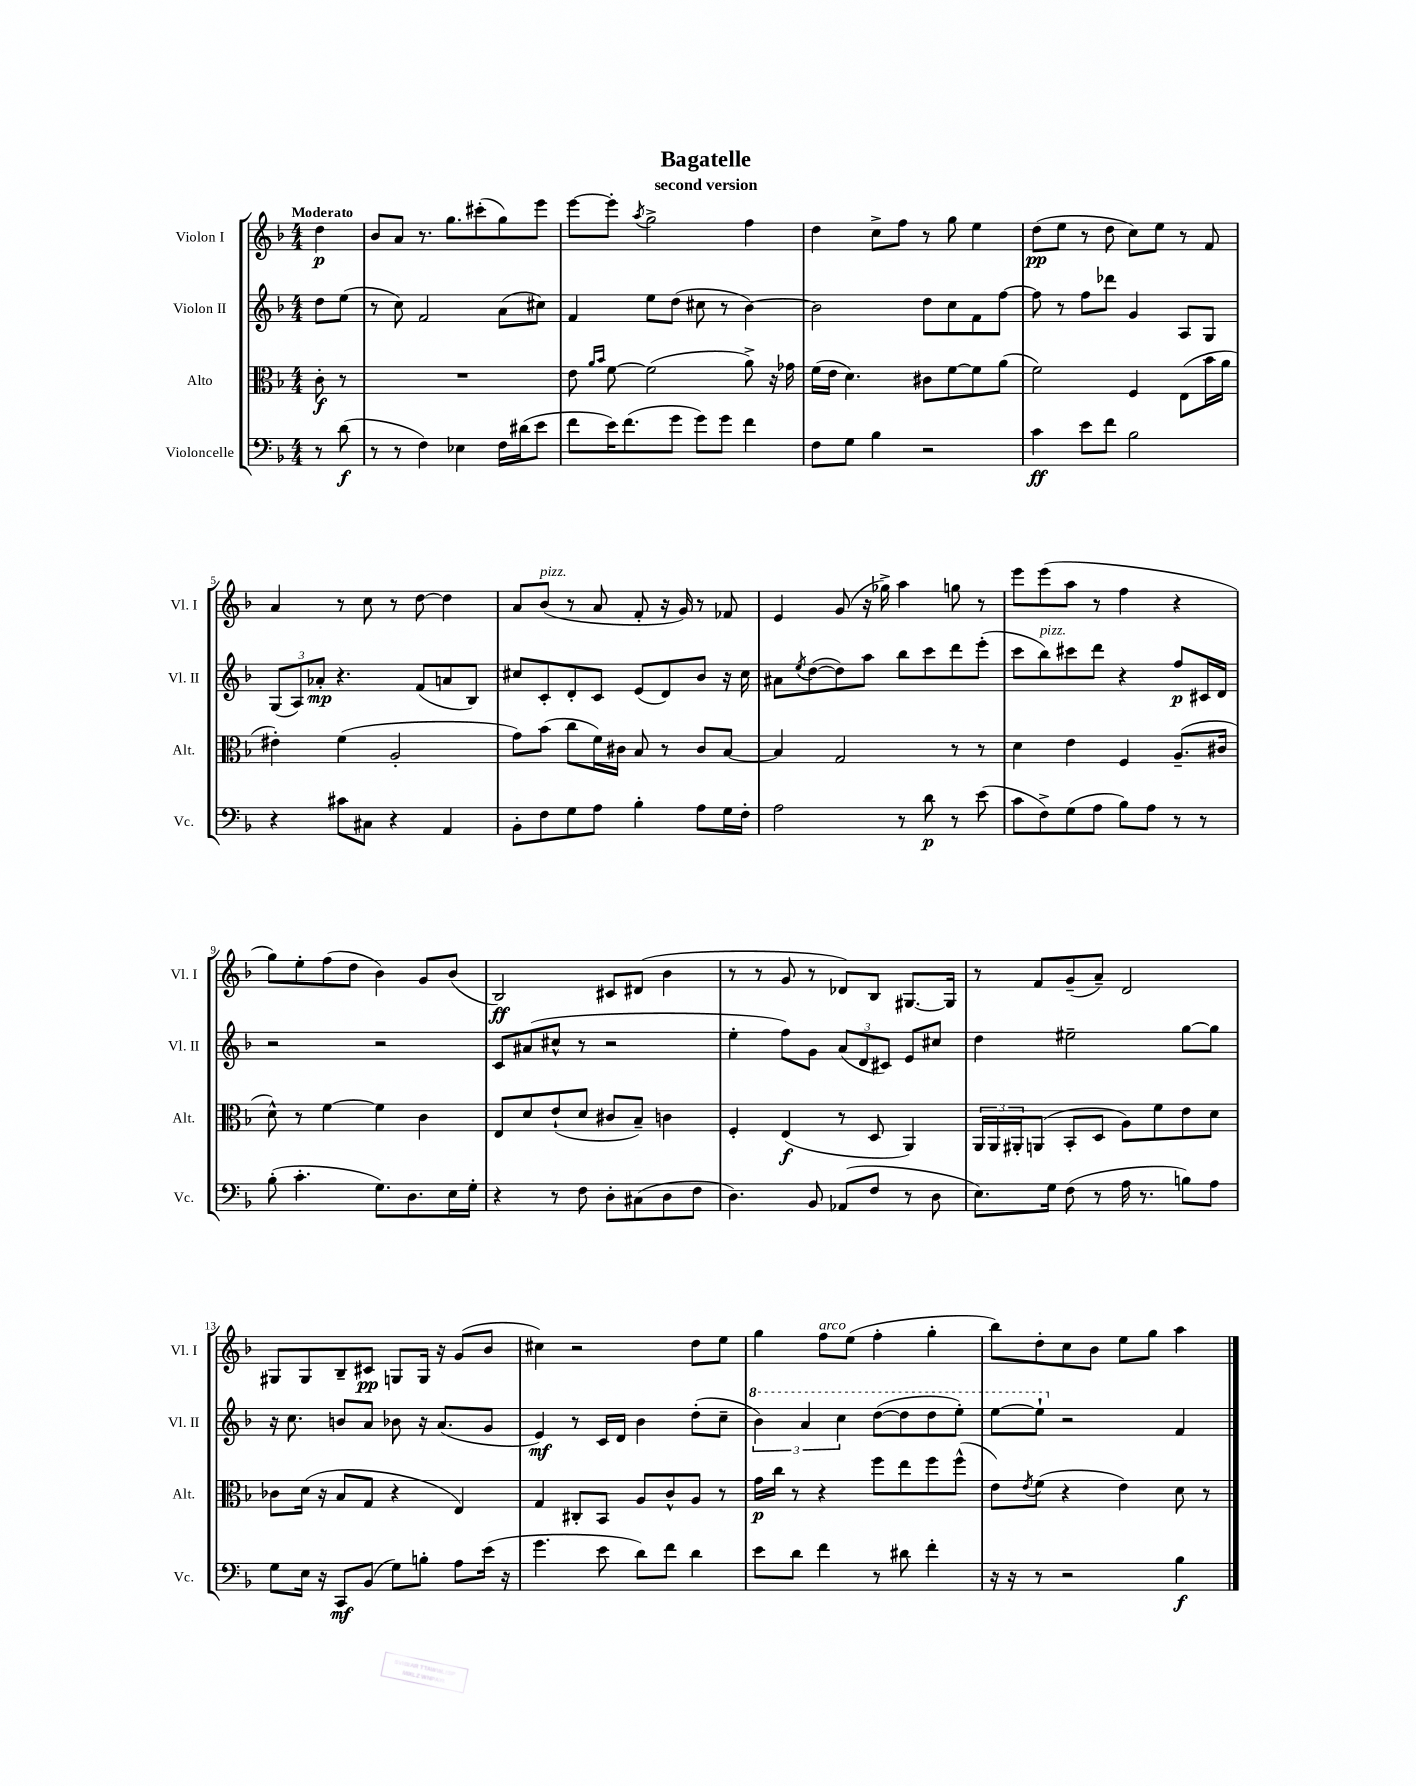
\header { title = "Bagatelle" subtitle = "second version" }
<<
\new StaffGroup <<
\new Staff = "s0" \with { instrumentName = "Violon I" shortInstrumentName = "Vl. I" } {
    \clef treble \key f \major \numericTimeSignature \time 4/4 \partial 4 \tempo "Moderato"
    d''4\p |
    bes'8 a'8 r8. g''8. cis'''8-.( g''8) e'''8 |
    e'''8~ e'''8-. \acciaccatura { a''8 } g''2-> f''4 |
    d''4 c''8-> f''8 r8 g''8 e''4 |
    d''8\pp( e''8 r8 d''8 c''8) e''8 r8 f'8 |
    a'4 r8 c''8 r8 d''8~ d''4 |
    a'8 bes'8^\markup { \italic "pizz." }( r8 a'8 f'8-. r16 g'16) r8 fes'8 |
    e'4 g'8( r16 ges''16->) a''4 g''8 r8 |
    e'''8 e'''8( a''8 r8 f''4 r4 |
    g''8) e''8-. f''8( d''8 bes'4) g'8 bes'8( |
    bes2\ff) cis'8 dis'8( bes'4 |
    r8 r8 g'8 r8 des'8) bes8 gis8.~ gis16 |
    r8 f'8 g'8--( a'8--) d'2 |
    gis8 gis8 bes8-- cis'8\pp g8 g16 r16 g'8( bes'8 |
    cis''4) r2 d''8 e''8 |
    g''4 f''8^\markup { \italic "arco" } e''8( f''4-. g''4-. |
    bes''8) d''8-. c''8 bes'8 e''8 g''8 a''4 \bar "|." |
}
\new Staff = "s1" \with { instrumentName = "Violon II" shortInstrumentName = "Vl. II" } {
    \clef treble \key f \major \numericTimeSignature \time 4/4 \partial 4
    d''8 e''8( |
    r8 c''8) f'2 a'8( cis''8) |
    f'4 e''8 d''8( cis''8 r8 bes'4~) |
    bes'2 d''8 c''8 f'8 f''8~ |
    f''8 r8 f''8 des'''8 g'4 a8 g8 |
    \tuplet 3/2 { g8( a8) aes'8-.\mp } r4. f'8( a'8 bes8) |
    cis''8 c'8-. d'8-. c'8 e'8( d'8) bes'8 r16 cis''16 |
    ais'8 \acciaccatura { e''8 } d''8~( d''8) a''8 bes''8 c'''8 d'''8 e'''8-.( |
    c'''8 bes''8^\markup { \italic "pizz." }) cis'''8 d'''8 r4 f''8\p cis'16 d'16 |
    r2 r2 |
    c'8 ais'8( cis''8-^ r8 r2 |
    e''4-. f''8) g'8 \tuplet 3/2 { a'8( d'8 cis'8) } e'8 cis''8 |
    d''4 eis''2-- g''8~ g''8 |
    r16 c''8. b'8 a'8 bes'8 r16 a'8.( g'8 |
    e'4\mf) r8 c'16 d'16 bes'4 d''8-.( c''8-- |
    \tuplet 3/2 { \ottava #1 bes''4) a''4 c'''4 } d'''8~( d'''8 d'''8 e'''8-.) |
    e'''8~ e'''8-! \ottava #0 r2 f'4 \bar "|." |
}
\new Staff = "s2" \with { instrumentName = "Alto" shortInstrumentName = "Alt." } {
    \clef alto \key f \major \numericTimeSignature \time 4/4 \partial 4
    c'8-.\f r8 |
    R1 |
    e'8 \grace { a'16 bes'16 } f'8~ f'2( a'8->) r16 ges'16 |
    f'16( e'16 d'4.) cis'8 f'8~ f'8 a'8( |
    f'2) f4 e8( bes'16 a'16 |
    eis'4-.) f'4( a2-. |
    g'8) bes'8( c''8 f'16) cis'16 bes8 r8 cis'8 bes8~ |
    bes4 g2 r8 r8 |
    d'4 e'4 f4 a8.--( cis'16 |
    d'8-^) r8 f'4~ f'4 c'4 |
    e8 d'8 e'8-!( d'8 cis'8 bes8--) c'4 |
    f4-. e4\f( r8 d8 a,4) |
    \tuplet 3/2 { a,16 a,16 ais,16-. } a,8( bes,8-. d8 a8) f'8 e'8 d'8 |
    ces'8 d'16( r16 bes8 g8 r4 e4) |
    g4 cis8-. bes,8 a8 c'8-^ a8 r8 |
    g'16\p c''16 r8 r4 f''8 e''8 f''8 f''8-^( |
    e'8) \acciaccatura { e'8 } f'8( r4 e'4) d'8 r8 \bar "|." |
}
\new Staff = "s3" \with { instrumentName = "Violoncelle" shortInstrumentName = "Vc." } {
    \clef bass \key f \major \numericTimeSignature \time 4/4 \partial 4
    r8 d'8\f( |
    r8 r8 f4) ees4 f16 dis'16( e'8 |
    f'8 e'16) f'8.( g'8 g'8) g'8 f'4 |
    f8 g8 bes4 r2 |
    c'4\ff e'8 f'8 bes2 |
    r4 cis'8 cis8 r4 a,4 |
    bes,8-. f8 g8 a8 bes4-. a8 g16 f16-. |
    a2 r8 d'8\p r8 e'8( |
    c'8 f8->) g8( a8 bes8) a8 r8 r8 |
    bes8-.( c'4.-. g8.) d8. e16 g16-. |
    r4 r8 f8 d8-. cis8( d8 f8 |
    d4.) bes,8 aes,8( f8 r8 d8 |
    e8.) g16 f8( r8 a16 r8. b8) a8 |
    g8 e16 r16 c,8\mf bes,8( g8) b8-. a8 e'16( r16 |
    g'4. e'8 d'8) f'8 d'4 |
    e'8 d'8 f'4 r8 dis'8 f'4-. |
    r16 r16 r8 r2 bes4\f \bar "|." |
}
>>
>>
